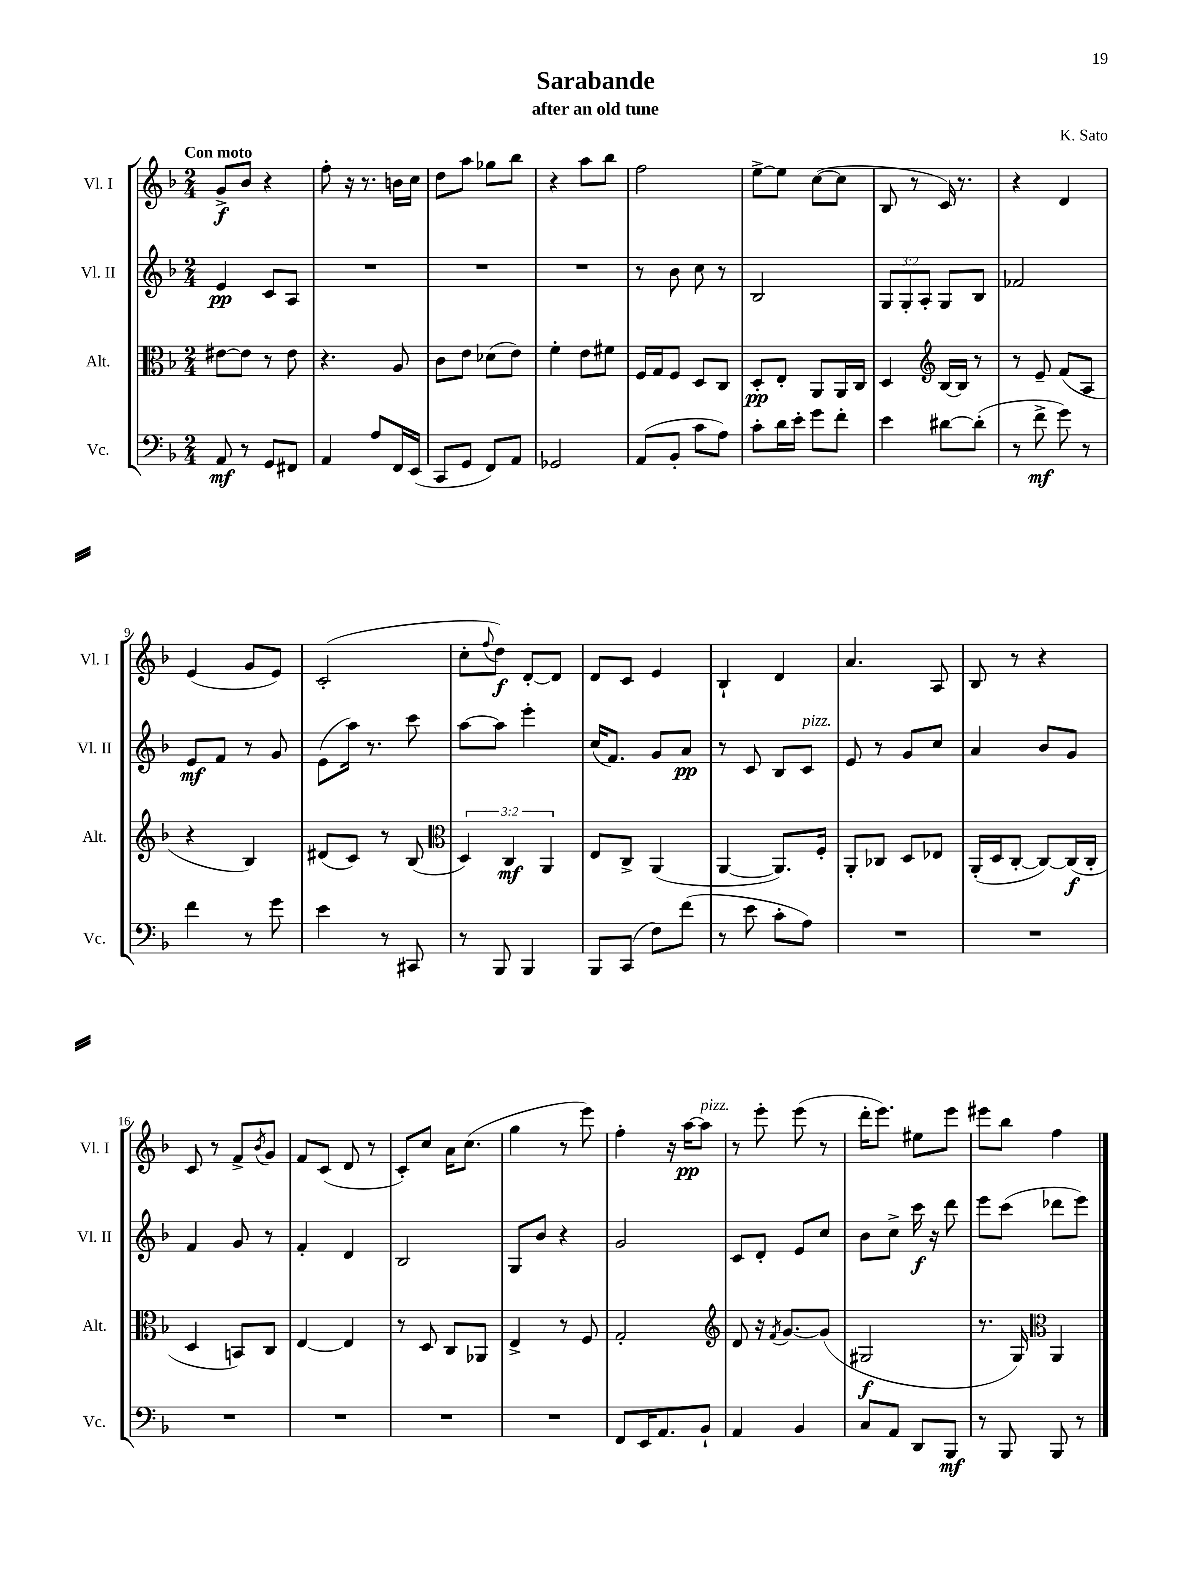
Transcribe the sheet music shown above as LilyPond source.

\header { title = "Sarabande" composer = "K. Sato" subtitle = "after an old tune" }
<<
\new StaffGroup <<
\new Staff = "s0" \with { instrumentName = "Vl. I" shortInstrumentName = "Vl. I" } {
    \clef treble \key f \major \numericTimeSignature \time 2/4 \tempo "Con moto"
    g'8->\f bes'8 r4 |
    f''8-. r16 r8. b'16 c''16 |
    d''8 a''8 ges''8 bes''8 |
    r4 a''8 bes''8 |
    f''2 |
    e''8~-> e''8 c''8~( c''8 |
    bes8 r8 c'16) r8. |
    r4 d'4 |
    e'4( g'8 e'8) |
    c'2-.( |
    c''8-. \appoggiatura { f''8 } d''8\f) d'8~-. d'8 |
    d'8 c'8 e'4 |
    bes4-! d'4 |
    a'4. a8 |
    bes8 r8 r4 |
    c'8 r8 f'8-> \acciaccatura { bes'8 } g'8 |
    f'8 c'8( d'8 r8 |
    c'8-.) c''8 a'16 c''8.( |
    g''4 r8 e'''8) |
    f''4-. r16 a''16~\pp a''8^\markup { \italic "pizz." } |
    r8 e'''8-. e'''8( r8 |
    d'''16-. e'''8.) eis''8 e'''8 |
    eis'''8 bes''8 f''4 \bar "|." |
}
\new Staff = "s1" \with { instrumentName = "Vl. II" shortInstrumentName = "Vl. II" } {
    \clef treble \key f \major \numericTimeSignature \time 2/4 \override Staff.TupletNumber.text = #tuplet-number::calc-fraction-text
    e'4\pp c'8 a8 |
    R2 |
    R2 |
    R2 |
    r8 bes'8 c''8 r8 |
    bes2 |
    \tuplet 3/2 { g8 g8-. a8-. } g8 bes8 |
    fes'2 |
    e'8\mf f'8 r8 g'8 |
    e'8( a''16) r8. c'''8 |
    a''8~ a''8 e'''4-. |
    c''16( f'8.) g'8 a'8\pp |
    r8 c'8 bes8 c'8^\markup { \italic "pizz." } |
    e'8 r8 g'8 c''8 |
    a'4 bes'8 g'8 |
    f'4 g'8 r8 |
    f'4-. d'4 |
    bes2 |
    g8 bes'8 r4 |
    g'2 |
    c'8 d'8-. e'8 c''8 |
    bes'8 c''8-> c'''16\f r16 d'''8 |
    e'''8 c'''8( des'''8 e'''8) \bar "|." |
}
\new Staff = "s2" \with { instrumentName = "Alt." shortInstrumentName = "Alt." } {
    \clef alto \key f \major \numericTimeSignature \time 2/4 \override Staff.TupletNumber.text = #tuplet-number::calc-fraction-text
    eis'8~ eis'8 r8 eis'8 |
    r4. a8 |
    c'8 e'8 des'8( e'8) |
    f'4-. e'8 fis'8 |
    f16 g16 f8 d8 c8 |
    d8-.\pp e8-. a,8 a,16 c16 |
    d4 \clef treble bes16~ bes16 r8 |
    r8 e'8-- f'8( a8 |
    r4 bes4) |
    dis'8( c'8) r8 bes8( |
    \clef alto \tuplet 3/2 { d4) c4\mf a,4 } |
    e8 c8-> a,4( |
    a,4~ a,8.) f16-. |
    a,8-. ces8 d8 ees8 |
    a,16-.( d16 c8~-. c8~) c16\f( c16-. |
    d4 b,8) c8 |
    e4~ e4 |
    r8 d8 c8 aes,8 |
    e4-> r8 f8 |
    g2-. |
    \clef treble d'8 r16 \acciaccatura { f'8 } g'8.~ g'8( |
    gis2\f |
    r8. g16) \clef alto a,4 \bar "|." |
}
\new Staff = "s3" \with { instrumentName = "Vc." shortInstrumentName = "Vc." } {
    \clef bass \key f \major \numericTimeSignature \time 2/4
    a,8\mf r8 g,8 fis,8 |
    a,4 a8 f,16 e,16( |
    c,8 g,8 f,8) a,8 |
    ges,2 |
    a,8( bes,8-. c'8 a8) |
    c'8-. d'16 e'16-. g'8 f'8-. |
    e'4 dis'8~ dis'8-.( |
    r8 f'8->\mf g'8) r8 |
    f'4 r8 g'8 |
    e'4 r8 cis,8 |
    r8 bes,,8 bes,,4 |
    bes,,8 c,8( f8) f'8( |
    r8 e'8 c'8-. a8) |
    R2 |
    R2 |
    R2 |
    R2 |
    R2 |
    R2 |
    f,8 e,16 a,8. bes,8-! |
    a,4 bes,4 |
    c8 a,8 d,8 bes,,8\mf |
    r8 bes,,8 bes,,8 r8 \bar "|." |
}
>>
>>
